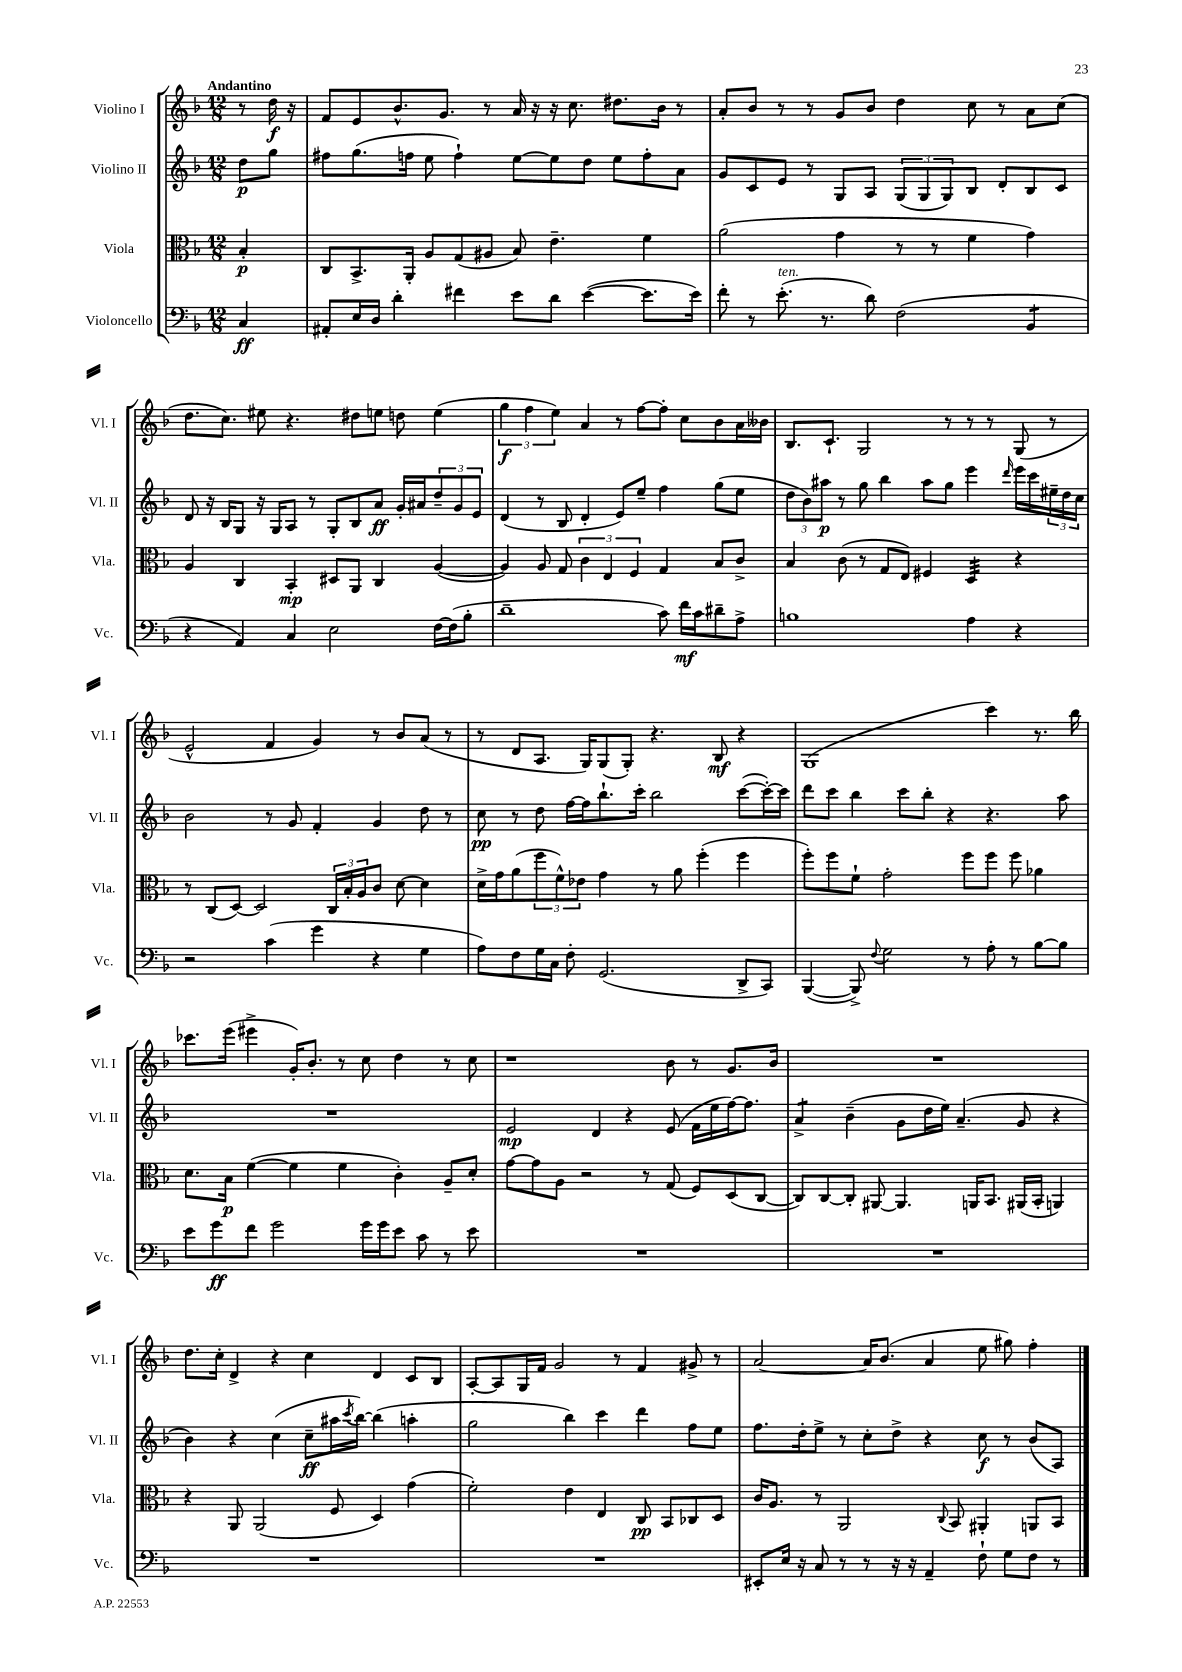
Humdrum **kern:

**kern	**kern	**kern	**kern
*staff4	*staff3	*staff2	*staff1
*clefF4	*clefC3	*clefG2	*clefG2
*k[b-]	*k[b-]	*k[b-]	*k[b-]
*M12/8	*M12/8	*M12/8	*M12/8
4C/	4B-'/	8dd\L	8r
.	.	8gg\J	16dd\
.	.	.	16r
=	=	=	=
8AA#'/L	8C/L	8ff#\L	8f/L
16E/L	8.BB-^/	(8.gg\	8e/
16D/JJ	.	.	.
4d'\	.	.	8.b-^^/
.	16AA'/Jk	16ff\Jk	.
.	8A/L	8ee\	.
.	.	.	8.g/J
4f#\	(8G/	4ff`\)	.
.	8A#/J	.	8r
8e\L	8B-/)	[8ee\L	16a/
.	.	.	16r
8d\J	4.e~\	8ee\]	16r
.	.	.	8.cc\
([4e\	.	8dd\J	.
.	.	8ee\L	8.dd#\L
8.e\]L	4f\	8ff'\	.
.	.	.	16b-\Jk
.	.	8a\J	8r
16e\Jk)	.	.	.
=	=	=	=
8f'\	(2a\	8g/L	8a'/L
8r	.	8c/	8b-/J
(8.e'\	.	8e/J	8r
.	.	8r	8r
8.r	.	.	.
.	4g\	8G/L	8g/L
8d\)	.	8A/J	8b-/J
(2F\	8r	(12G/L	4dd\
.	.	12G/	.
.	8r	.	.
.	.	12G/)	.
.	4f\	8B-/J	8cc\
.	.	8d'/L	8r
4BB-/	4g\)	8B-/	8a\L
.	.	8c/J	(8cc\J
=	=	=	=
4r	4A/	8d/	8.dd\L
.	.	16r	.
.	.	16B-/LK	8.cc\J)
4AA/)	4C/	8G/J	.
.	.	16r	8ee#\
.	.	16G/LK	.
4C/	4BB-'/	8A/J	4.r
.	.	8r	.
2E\	8D#/L	8G'/L	.
.	8AA/J	8B-/	8dd#\L
.	4C/	8a/J	8ee\J
.	.	16g'/LL	8dd\
.	.	16a#/J	.
[16F\LL	([4A/	12dd~/	(4ee\
(16F\]J	.	.	.
.	.	12g/	.
8B-'\J	.	.	.
.	.	12e/J	.
=	=	=	=
1d~	4A/])	(4d/	6gg\
.	.	.	6ff\
.	8A/	8r	.
.	.	.	6ee\)
.	8G/	8B-/	.
.	6c\	4d'/	4a/
.	6E/	.	.
.	.	8e/L)	8r
.	6F/	.	.
.	.	8ee~/J	[8ff\L
8c\)	4G/	4ff\	8ff'\]J
16f\LL	.	.	8cc\L
16c\J	.	.	.
8d#~\	8B-/L	(8gg\L	8b-\
8A^\J	8c^/J	8ee\J	16a\L
.	.	.	16b--\JJ
=	=	=	=
1B	4B-/	12dd\L	8.B-/L
.	.	12b-\)	.
.	.	12aa#\J	.
.	.	.	8.c`/J
.	(8c\	8r	.
.	8r	8gg\	2G/
.	8G/L	4bb-\	.
.	8E/J)	.	.
.	4F#/	8aa#\L	.
.	.	8gg\J	8r
4A\	4D/	4eee\	8r
.	.	.	8r
.	.	16qqddd/	.
4r	4r	16eee\LL	(8G/
.	.	16ccc\	.
.	.	24ee#~\	8r
.	.	24dd\	.
.	.	24cc\JJ	.
=	=	=	=
2r	8r	2b-\	2e^^/
.	(8C/L	.	.
.	[8D/J)	.	.
.	2D/]	.	.
(4c\	.	8r	4f/
.	.	8g/	.
4g\	.	4f'/	4g/)
.	24C/LL	.	.
.	24B-'/	.	.
.	24A/J	.	.
4r	8c/J	4g/	8r
.	[8d\	.	8b-/L
4G\	4d\]	8dd\	(8a/J
.	.	8r	8r
=	=	=	=
8A\L)	16d^\LL	8cc\	8r
.	16g\J	.	.
8F\	(8a\	8r	8d/L
16G\L	12ff\	8dd\	8.A/J
16C\JJ	.	.	.
.	12f^^\)	.	.
8F'\	.	[16ff\LL	.
.	12e-\J	.	.
.	.	16ff\]J	16G/LK)
(2.GG/	4g\	8.bb-`\	(8G/
.	.	.	8G'/J)
.	.	16ccc'\Jk	.
.	8r	2bb-\	4.r
.	8a\	.	.
.	(4ff'\	.	.
.	.	.	8B-/
8DD^/L	4ff\	([8ccc\L	4r
8CC/J)	.	16ccc'\_L)	.
.	.	16ccc\]JJ	.
=	=	=	=
([4BBB-/	8ff'\L)	8ddd\L	(1G
.	8ff\	8ccc\J	.
8BBB-^/])	8f`\J	4bb-\	.
8qqF/	.	.	.
2G\	2g'\	.	.
.	.	8ccc\L	.
.	.	8bb-'\J	.
.	.	4r	.
8r	8ff\L	.	.
8A'\	8ff\J	4.r	4ccc\)
8r	8ff\	.	.
[8B-\L	4a-\	.	8.r
8B-\]J	.	8aa\	.
.	.	.	16bb-\
=	=	=	=
8e\L	8.d\L	1.r	8.ccc-\L
8g\	.	.	.
.	16B-\Jk	.	(16eee\Jk
8f\J	([4f\	.	4eee#^\
2g\	.	.	.
.	4f\]	.	16g'/LK)
.	.	.	8.b-'/J
.	4f\	.	8r
16g\LL	.	.	8cc\
16g\J	.	.	.
8e\J	4c'\)	.	4dd\
8c\	.	.	.
8r	8A~/L	.	8r
8e\	8d'/J	.	8cc\
=	=	=	=
1.r	[8g\L	2e/	1r
.	8g\]	.	.
.	8A\J	.	.
.	2r	.	.
.	.	4d/	.
.	.	4r	.
.	8r	.	.
.	(8G/	(8e/	8b-\
.	8F/L)	16f\LL	8r
.	.	16ee\	.
.	(8D/	[16ff\J)	8.g/L
.	.	8.ff\]J	.
.	[8C/J	.	.
.	.	.	16b-/Jk
=	=	=	=
1.r	8C/]L)	4a^/	1.r
.	[8C/	.	.
.	8C'/]J	(4b-~\	.
.	[8AA#/	.	.
.	4.AA#/]	8g\L	.
.	.	16dd\L	.
.	.	16ee\JJ)	.
.	.	(4.a~/	.
.	16AA/LK	.	.
.	8.BB-/J	.	.
.	(16AA#/LL	8g/	.
.	16BB-'/JJ	.	.
.	4AA/)	4r	.
=	=	=	=
1.r	4r	4b-\)	8.dd\L
.	.	.	16cc'\Jk
.	8AA/	4r	4d^/
.	(2AA/	.	.
.	.	(4cc\	4r
.	.	8cc~\L	4cc\
.	8F/	16aa#\L	.
.	.	8qccc/	.
.	.	[16bb-\JJ)	.
.	4D/)	(4bb-\]	4d/
.	(4g\	4aa'\	8c/L
.	.	.	8B-/J
=	=	=	=
1.r	2f'\)	2gg\	[8A'/L
.	.	.	8A/]
.	.	.	16G/L
.	.	.	16f/JJ
.	.	.	2g/
.	4e\	4bb-\)	.
.	4E/	4ccc\	.
.	.	.	8r
.	8C/	4ddd\	4f/
.	8BB-/L	.	.
.	8C-/	8ff\L	8g#^/
.	8D/J	8ee\J	8r
=	=	=	=
8EE#'/L	16c/LK	8.ff\L	[2a/
.	8.A/J	.	.
16E/Jk	.	.	.
16r	.	16dd'\k	.
8C/	8r	8ee^\J	.
8r	2AA/	8r	.
8r	.	8cc'\L	16a/]LK
.	.	.	(8.b-/J
16r	.	8dd^\J	.
16r	.	.	.
4AA~/	.	4r	4a/
.	8qqC/	.	.
.	8BB-/	.	.
8F`\	4AA#'/	8cc\	8ee\
8G\L	.	8r	8gg#\)
8F\J	8AA/L	(8b-/L	4ff'\
8r	8BB-/J	8A/J)	.
==	==	==	==
*-	*-	*-	*-
